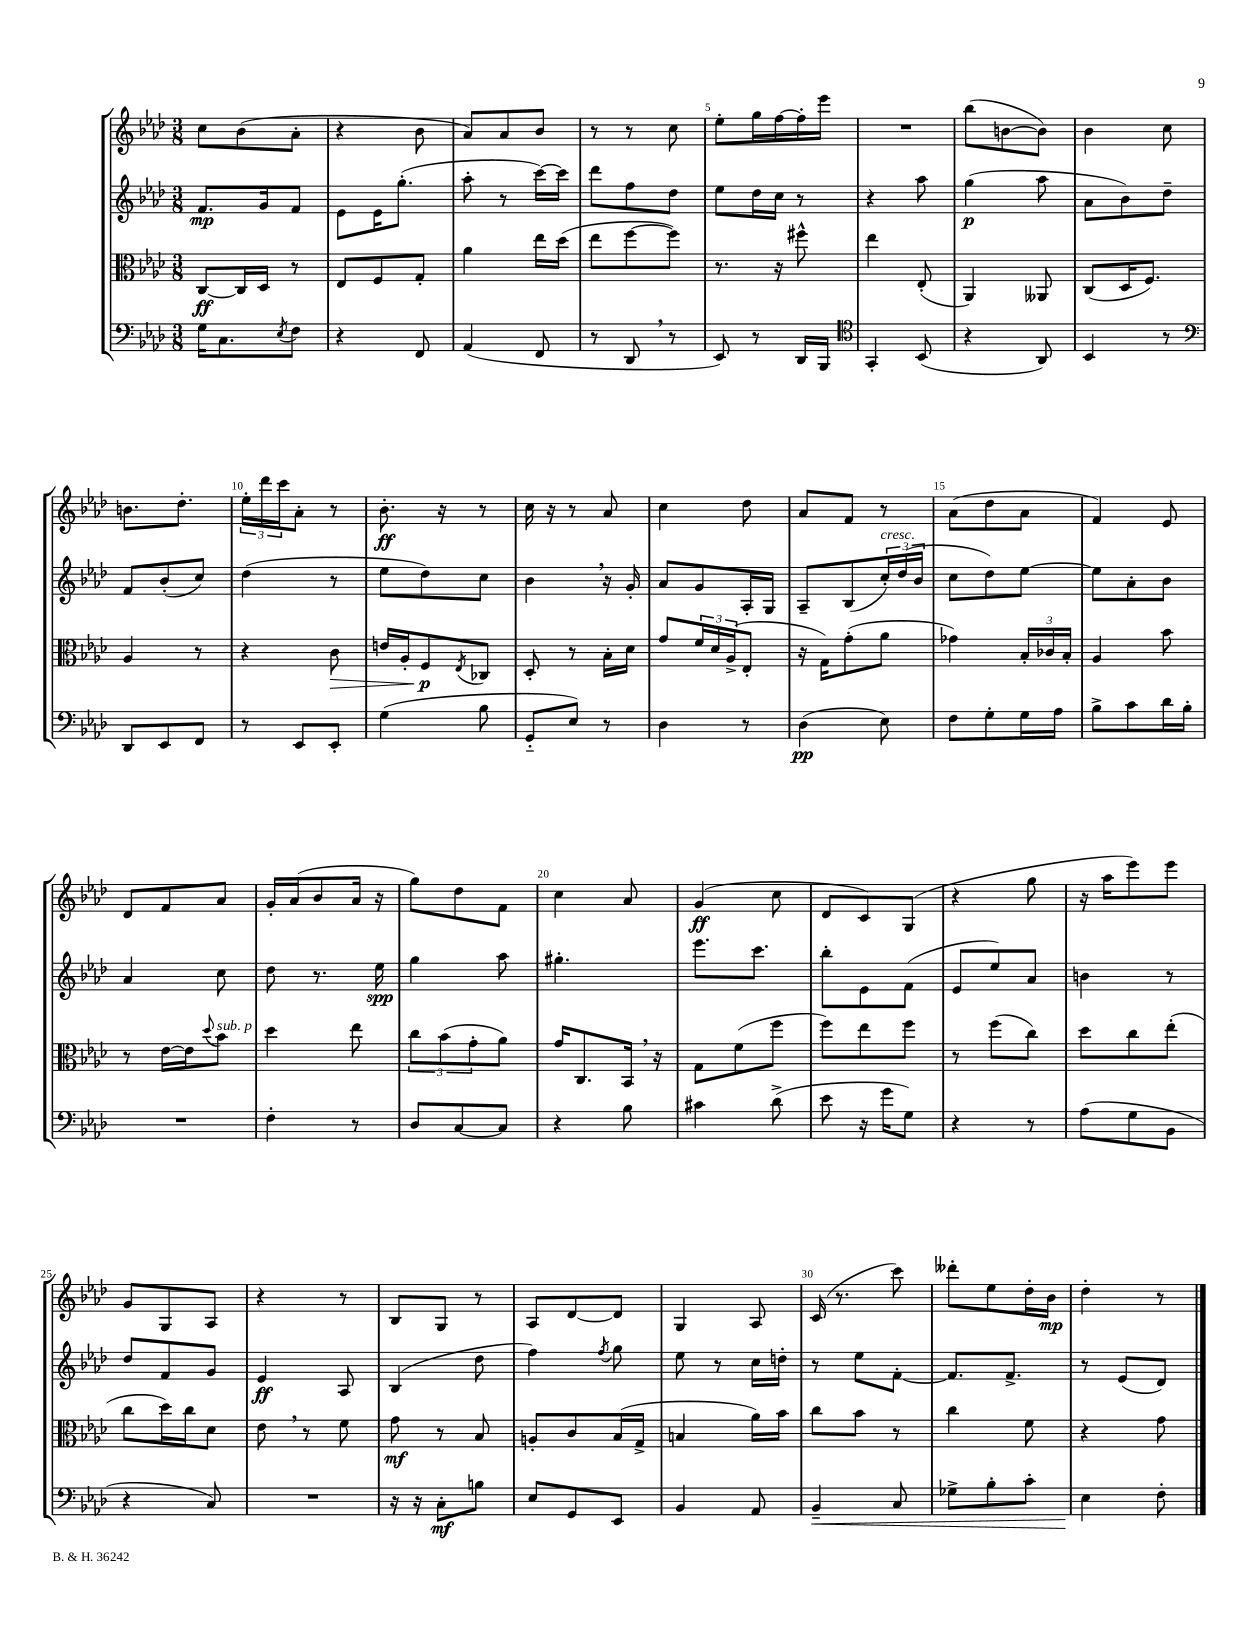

**kern	**kern	**kern	**kern
*staff4	*staff3	*staff2	*staff1
*clefF4	*clefC3	*clefG2	*clefG2
*k[b-e-a-d-]	*k[b-e-a-d-]	*k[b-e-a-d-]	*k[b-e-a-d-]
*M3/8	*M3/8	*M3/8	*M3/8
16G\LK	[8C/L	8.f/L	8cc\L
8.C\	.	.	.
.	16C/]L	.	(8b-\
.	16D-/JJ	16g/k	.
8qE-/	.	.	.
8F\J	8r	8f/J	8a-'\J
=	=	=	=
4r	8E-/L	8e-\L	4r
.	8F/	16e-\K	.
.	.	(8.gg'\J	.
8FF/	8G'/J	.	8b-\
=	=	=	=
(4AA-/	4a-\	8aa-'\	8a-/L)
.	.	8r	8a-/
8FF/	16ee-\LL	[16ccc\LL)	8b-/J
.	(16dd-\JJ	16ccc\]JJ	.
=	=	=	=
8r	8ee-\L	8ddd-\L	8r
8DD-/	[8ff\	8ff\	8r
8r	8ff\]J)	8dd-\J	8cc\
=	=	=	=
8EE-/)	8.r	8ee-\L	8ee-'\L
8r	.	16dd-\L	16gg\L
.	16r	16cc\JJ	[16ff\
16DD-/LL	8ff#^^\	8r	16ff'\]
16BBB-/JJ	.	.	16eee-\JJ
=	=	=	=
*clefC4	*	*	*
4GG'/	4ee-\	4r	4.r
(8BB-/	(8E-'/	8aa-\	.
=	=	=	=
4r	4AA-/)	(4gg\	(8bb-\L
.	.	.	[8b\
8AA-/)	8AA--/	8aa-\	8b\]J)
=	=	=	=
4BB-/	(8C/L	8a-\L	4b-\
.	16D-/K	8b-\)	.
.	8.F/J)	.	.
8r	.	8dd-~\J	8cc\
=	=	=	=
*clefF4	*	*	*
8DD-/L	4A-/	8f/L	8.b\L
8EE-/	.	(8b-'/	.
.	.	.	8.dd-'\J
8FF/J	8r	8cc/J)	.
=	=	=	=
8r	4r	(4dd-\	24ee-'\LL
.	.	.	24ddd-\
.	.	.	24ccc\J
8EE-/L	.	.	8a-'\J
8EE-'/J	8c\	8r	8r
=	=	=	=
(4G\	16e/LL	8ee-\L	8.b-'\
.	16A-'/J	.	.
.	8F/	8dd-\)	.
.	.	.	16r
.	8qE-/	.	.
8B-\	8C-/J	8cc\J	8r
=	=	=	=
8GG'~/L	8D-'/	4b-\	16cc\
.	.	.	16r
8E-/J)	8r	.	8r
8r	16B-'\LL	16r	8a-/
.	16d-\JJ	16g'/	.
=	=	=	=
4D-\	8g/L	8a-/L	4cc\
.	24f/L	8g/	.
.	24d-/	.	.
.	(24A-^/J	.	.
8r	8E-'/J	16A-'/L	8dd-\
.	.	16G/JJ	.
=	=	=	=
(4D-\	16r	8A-~/L	8a-/L
.	16G\LK)	.	.
.	(8g'\	(8B-/	8f/J
8E-\)	8a-\J	24cc'/L)	8r
.	.	(24dd-/	.
.	.	24b-/JJ	.
=	=	=	=
8F\L	4g-\)	8cc\L	(8a-\L
8G'\	.	8dd-\)	8dd-\
16G\L	24B-'/LL	[8ee-\J	8a-\J
.	24c-/	.	.
16A-\JJ	.	.	.
.	24B-'/JJ	.	.
=	=	=	=
8B-^\L	4A-/	8ee-\]L	4f/)
8c\	.	8a-'\	.
16d-\L	8b-\	8b-\J	8e-/
16B-'\JJ	.	.	.
=	=	=	=
4.r	8r	4a-/	8d-/L
.	[16e-\LL	.	8f/
.	16e-\]J	.	.
.	8qqdd-/	.	.
.	8b-\J	8cc\	8a-/J
=	=	=	=
4F'\	4dd-\	8dd-\	16g'/LL
.	.	.	(16a-/J
.	.	8.r	8b-/
8r	8ee-\	.	16a-/Jk
.	.	16ee-\	16r
=	=	=	=
8D-/L	12cc\L	4gg\	8gg\L)
.	(12b-\	.	.
[8C/	.	.	8dd-\
.	12g'\	.	.
8C/]J	8a-\J)	8aa-\	8f\J
=	=	=	=
4r	16g/LK	4.gg#'\	4cc\
.	8.C/	.	.
8B-\	16BB-/Jk	.	8a-/
.	16r	.	.
=	=	=	=
4c#\	8G\L	8.eee-\L	(4g/
.	(8f\	.	.
.	.	8.ccc\J	.
(8d-^\	8ff\J	.	8cc\
=	=	=	=
8e-\	8ff\L)	8bb-'\L	8d-/L
16r	8ee-\	8e-\	8c/)
16g\LK	.	.	.
8G\J)	8ff\J	(8f\J	(8G/J
=	=	=	=
4r	8r	8e-/L	4r
.	(8ff\L	8ee-/)	.
8r	8cc\J)	8a-/J	8gg\
=	=	=	=
(8A-\L	8dd-\L	4b\	16r
.	.	.	16aa-\LK
8G\	8cc\	.	8eee-\)
8BB-\J	(8ee-'\J	8r	8eee-\J
=	=	=	=
4r	8cc\L	8dd-/L	8g/L
.	16dd-\L)	8f/	8G/
.	16cc\J	.	.
8C/)	8d-\J	8g/J	8A-/J
=	=	=	=
4.r	8e-\	4e-/	4r
.	8r	.	.
.	8f\	8A-/	8r
=	=	=	=
16r	8g\	(4B-/	8B-/L
16r	.	.	.
8C'\L	8r	.	8G/J
8B\J	8B-/	8dd-\	8r
=	=	=	=
8E-/L	8A'/L	4ff\)	8A-/L
8GG/	8c/	.	[8d-/
.	.	8qff/	.
8EE-/J	(16B-/L	8gg\	8d-/]J
.	16G^/JJ	.	.
=	=	=	=
4BB-/	4B/	8ee-\	4G/
.	.	8r	.
8AA-/	16a-\LL)	16cc\LL	8A-/
.	16b-\JJ	16dd'\JJ	.
=	=	=	=
4BB-~/	8cc\L	8r	(16c/
.	.	.	8.r
.	8b-\J	8ee-\L	.
8C/	8r	[8f'\J	8ccc\)
=	=	=	=
8G-^\L	4cc\	8.f/]L	8ddd--'\L
8B-'\	.	.	8ee-\
.	.	8.f^/J	.
8c'\J	8f\	.	16dd-'\L
.	.	.	16b-\JJ
=	=	=	=
4E-\	4r	8r	4dd-'\
.	.	(8e-/L	.
8F'\	8g\	8d-/J)	8r
==	==	==	==
*-	*-	*-	*-
